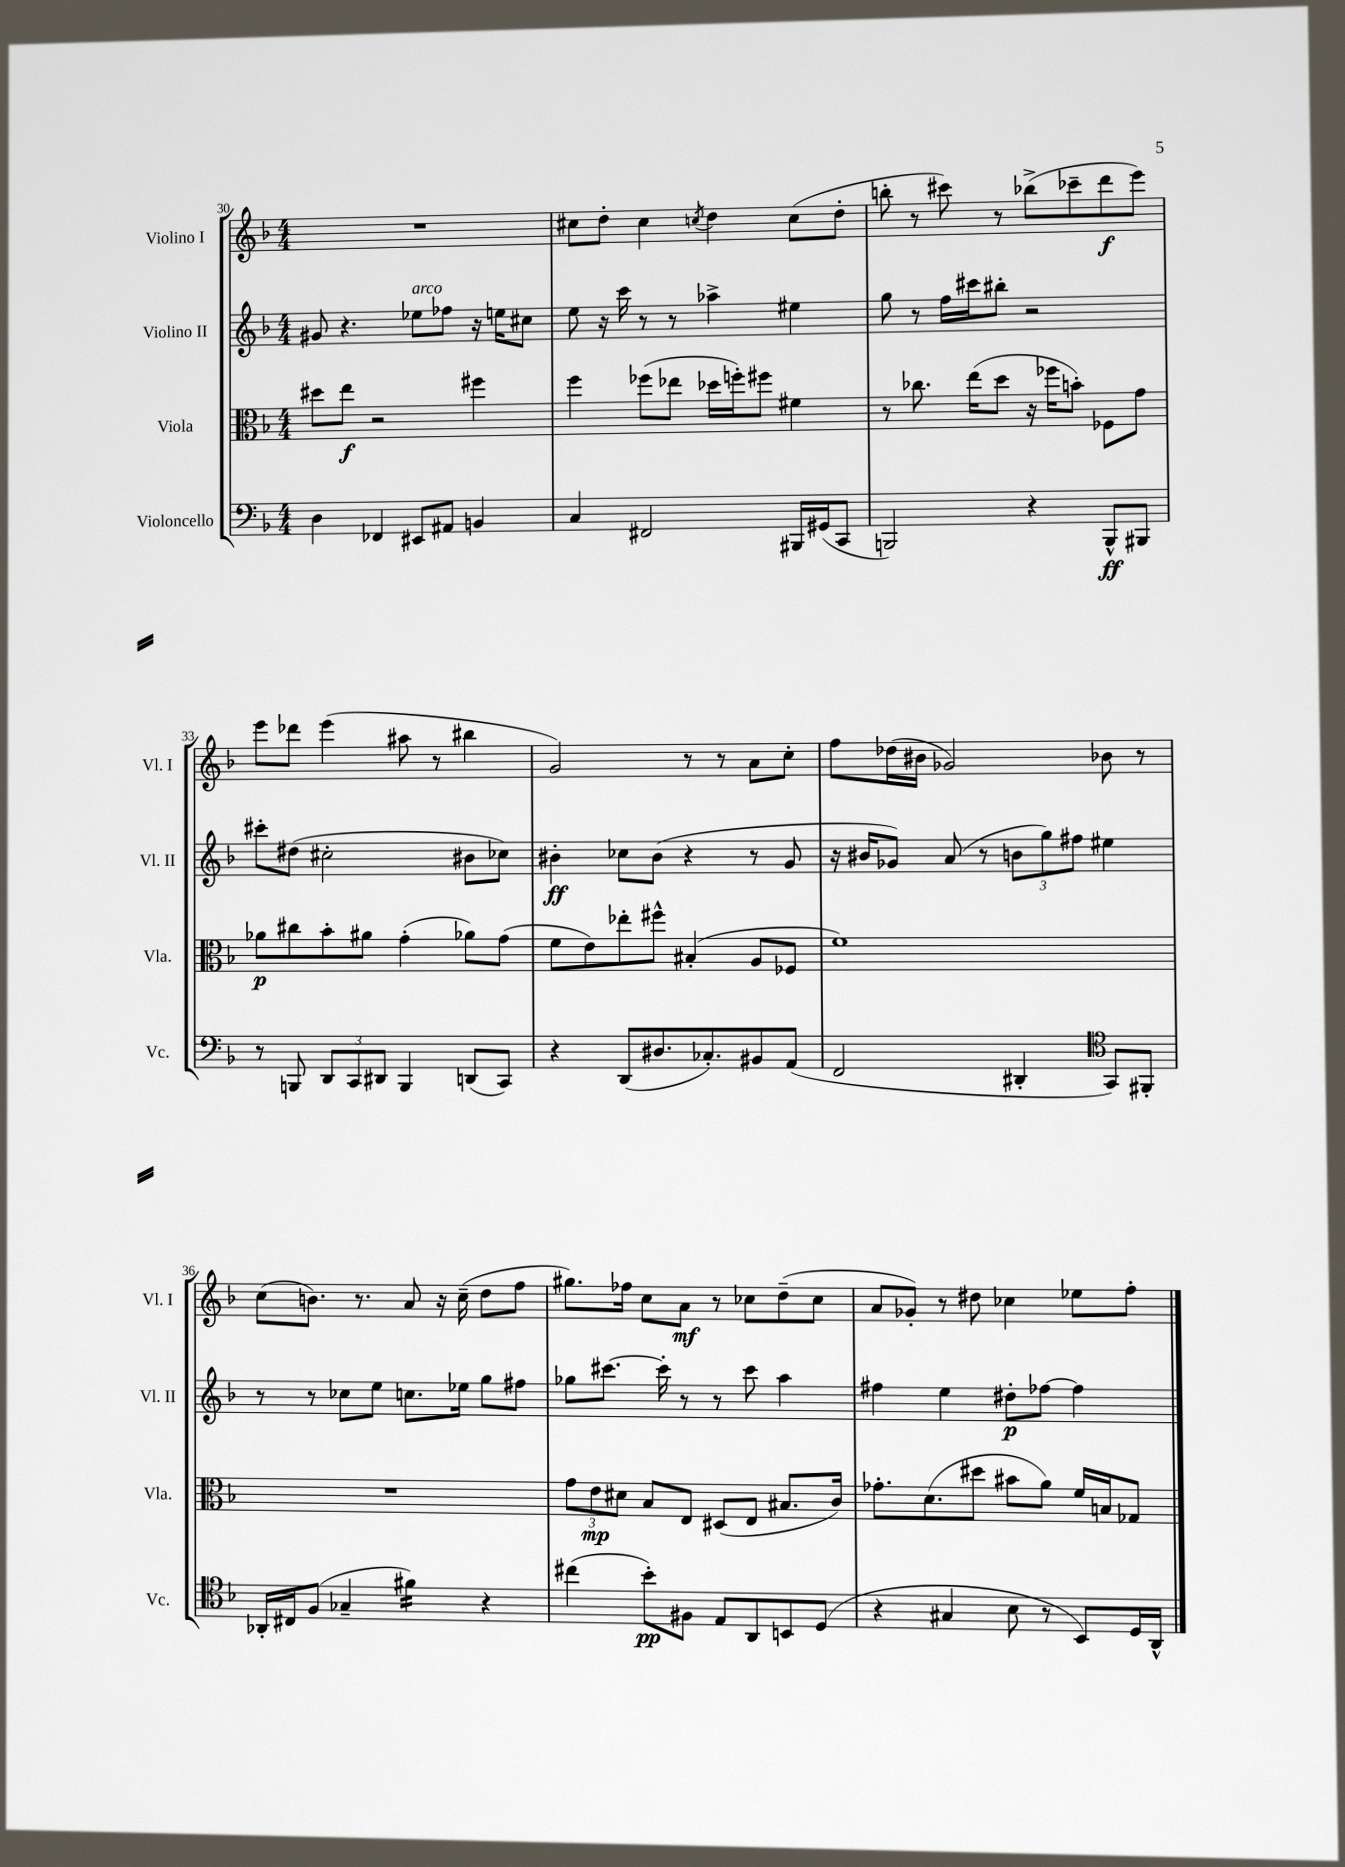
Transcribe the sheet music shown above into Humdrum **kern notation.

**kern	**kern	**kern	**kern
*staff4	*staff3	*staff2	*staff1
*clefF4	*clefC3	*clefG2	*clefG2
*k[b-]	*k[b-]	*k[b-]	*k[b-]
*M4/4	*M4/4	*M4/4	*M4/4
4D\	8dd#\L	8g#/	1r
.	8ee\J	4.r	.
4FF-/	2r	.	.
8EE#/L	.	8ee-\L	.
8AA#/J	.	8ff-\J	.
4BB/	4ff#\	16r	.
.	.	16ee\LK	.
.	.	8cc#\J	.
=	=	=	=
4C/	4ff\	8ee\	8cc#\L
.	.	16r	8dd'\J
.	.	16ccc\	.
2FF#/	(8ff-\L	8r	4cc#\
.	8ee-\J	8r	.
.	.	.	8qcc/
.	16dd-\LL	4aa-^\	4dd\
.	16ff'\J)	.	.
.	8ff#\J	.	.
16BBB#/LL	4f#\	4ee#\	(8cc\L
(16GG#/J	.	.	.
8CC/J	.	.	8dd'\J
=	=	=	=
2BBB/)	8r	8gg\	8bb'\
.	8.cc-\	8r	8r
.	.	16ff\LL	8ccc#\)
.	(16ee\LK	16ccc#\J	.
.	8dd\J	8bb#'\J	8r
4r	16r	2r	(8bb-^\L
.	16ff-\LK	.	.
.	8b'\J)	.	8ccc-~\
8BBB^^/L	8F-\L	.	8ddd\
8BBB#/J	8g\J	.	8eee\J)
=	=	=	=
8r	8a-\L	8ccc#'\L	8eee\L
8BBB/	8cc#\	(8dd#\J	8ddd-\J
12DD/L	8b-'\	2cc#'\	(4eee\
12CC/	.	.	.
.	8a#\J	.	.
12DD#/J	.	.	.
4BBB/	(4g'\	.	8aa#\
.	.	.	8r
(8DD/L	8a-\L)	8b#\L	4bb#\
8CC/J)	(8g\J	8cc-\J)	.
=	=	=	=
4r	8f\L	4b#'\	2g/)
.	8e\)	.	.
(8DD/L	8ee-'\	8cc-\L	.
8.D#/	8ff#^^\J	(8b#\J	.
.	(4B#'/	4r	8r
8.C-'/)	.	.	.
.	.	.	8r
8BB#/	8A/L	8r	8a\L
(8AA/J	8F-/J	8g/	8cc'\J
=	=	=	=
2FF/	1f)	16r	8ff\L
.	.	16b#/LK	.
.	.	8g-/J)	(16dd-\L
.	.	.	16b#\JJ
.	.	(8a/	2g-/)
.	.	8r	.
4DD#'/	.	12b\L	.
.	.	12gg\)	.
.	.	12ff#\J	.
*clefC4	*	*	*
8GG/L)	.	4ee#\	8b-\
8FF#'/J	.	.	8r
=	=	=	=
16AA-'/LL	1r	8r	(8cc\L
16C#/J	.	.	.
(8F/J	.	8r	8.b\J)
4G-~/	.	8cc-\L	.
.	.	.	8.r
.	.	8ee\J	.
4f#\)	.	8.cc\L	8a/
.	.	.	16r
.	.	16ee-\Jk	(16cc~\
4r	.	8gg\L	8dd\L
.	.	8ff#\J	8ff\J
=	=	=	=
(4cc#\	12g\L	8gg-\L	8.gg#\L)
.	12e\	.	.
.	.	[8.ccc#\J	.
.	12d#\J	.	.
.	.	.	16ff-\Jk
8b-'\L)	8B-/L	.	8cc\L
.	.	16ccc#'\]	.
8F#\J	8E/J	8r	8a\J
8E/L	(8D#/L	8r	8r
8AA/	8E/J	8ccc#\	8cc-\L
8BB/	8.B#/L	4aa\	(8dd~\
(8D/J	.	.	8cc-\J
.	16c/Jk)	.	.
=	=	=	=
4r	8.g-'\L	4ff#\	8a/L
.	.	.	8g-'/J)
.	(8.d\	.	.
4G#/	.	4ee\	8r
.	8dd#\J	.	8dd#\
8B-\	8b#\L	8dd#'\L	4cc-\
8r	8a\J)	[8ff-\J	.
8BB-/L)	16f/LL	4ff-\]	8ee-\L
.	16B/J	.	.
16D/L	8G-/J	.	8ff'\J
16AA^^/JJ	.	.	.
==	==	==	==
*-	*-	*-	*-
